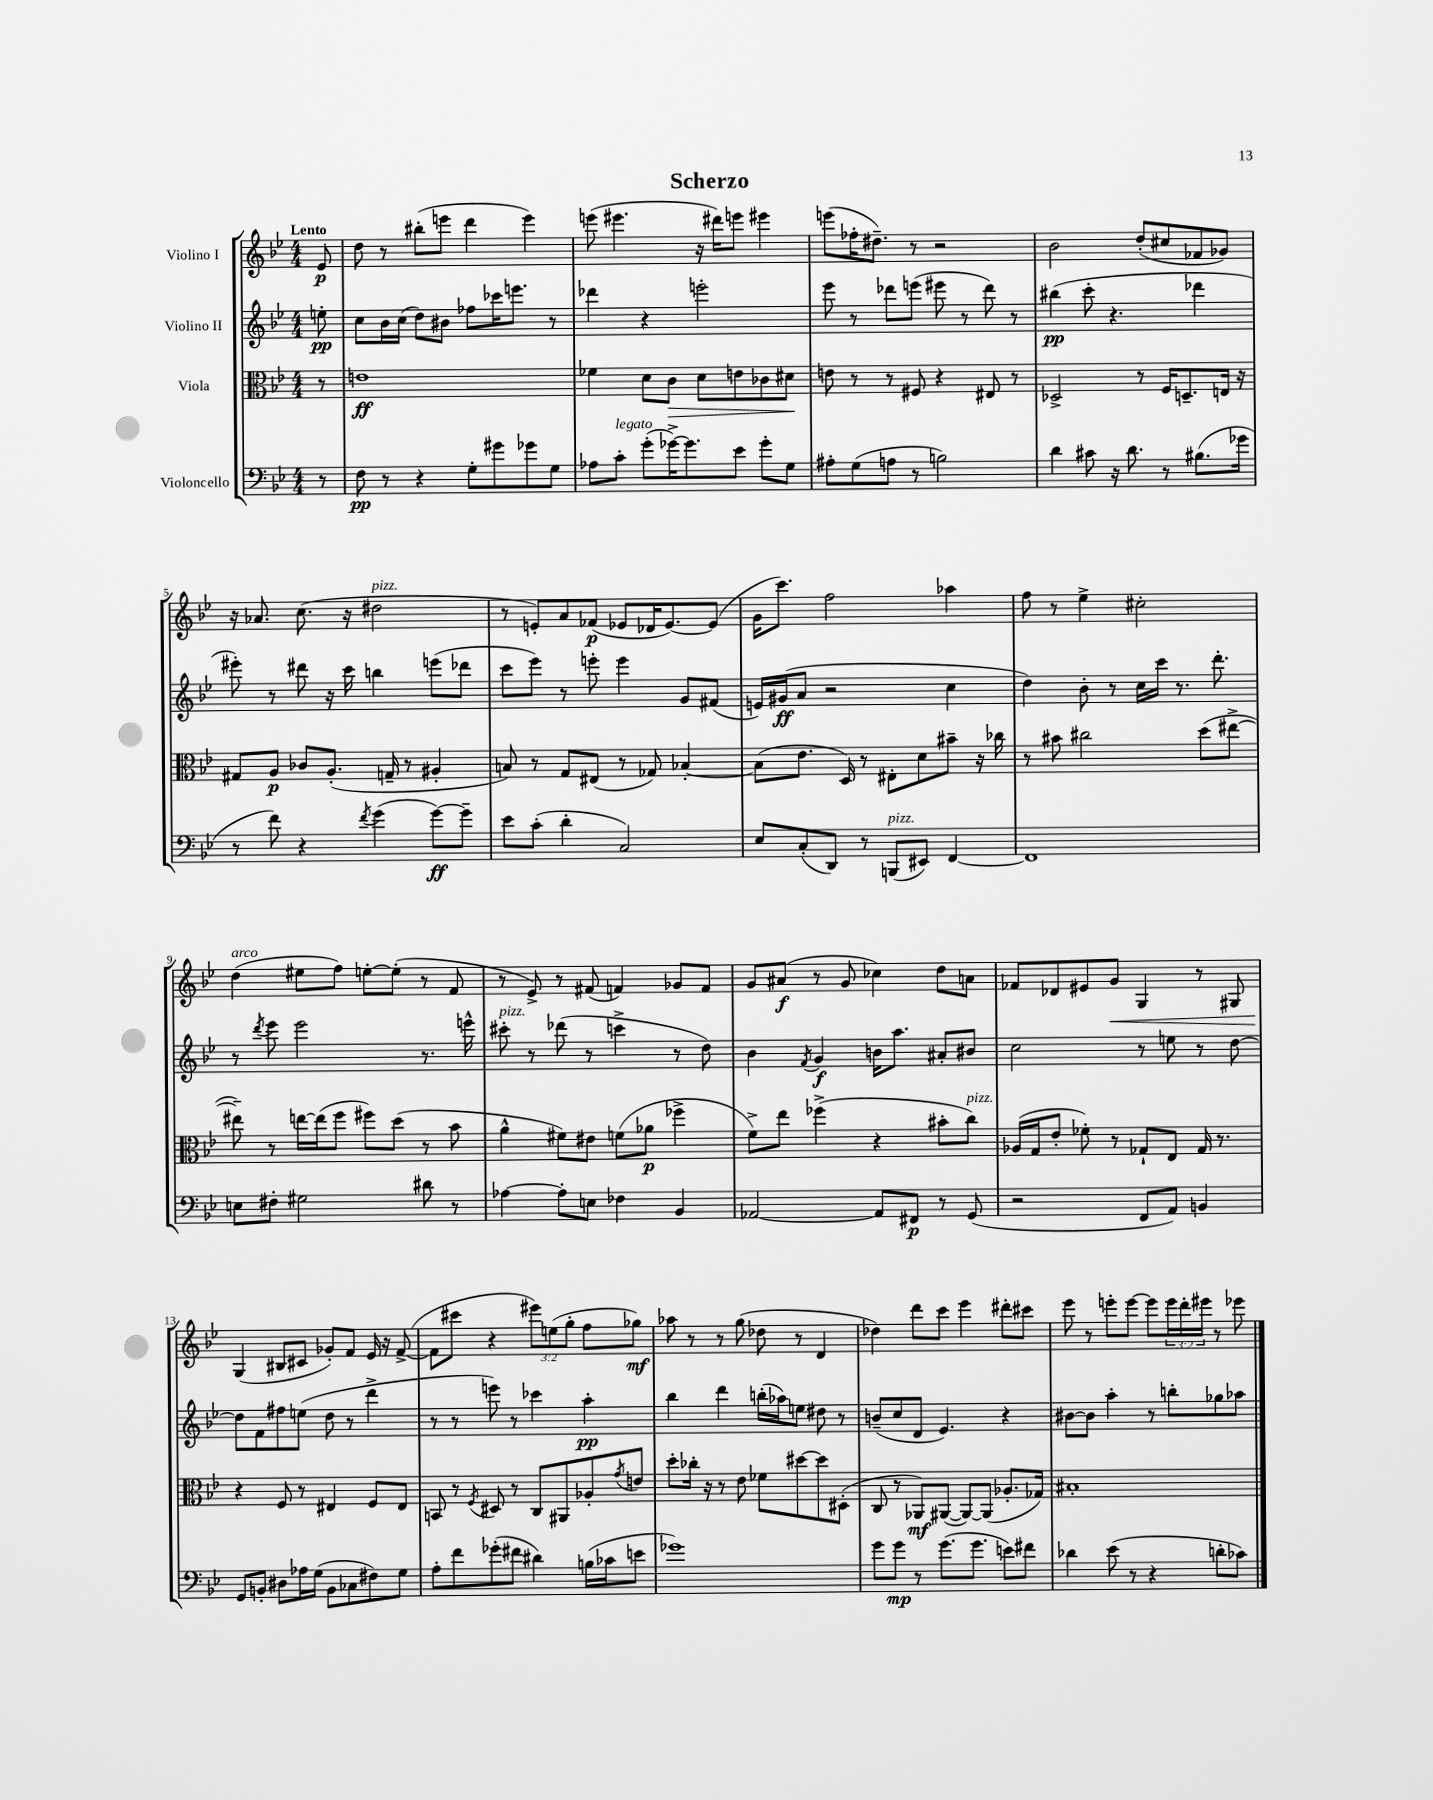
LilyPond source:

\header { title = "Scherzo" }
<<
\new StaffGroup <<
\new Staff = "s0" \with { instrumentName = "Violino I" } {
    \clef treble \key bes \major \numericTimeSignature \time 4/4 \override Staff.TupletNumber.text = #tuplet-number::calc-fraction-text \partial 8 \tempo "Lento"
    ees'8\p |
    d''8 r8 bis''8-.( e'''8 d'''4 e'''4) |
    e'''8( eis'''4. r16 dis'''16) e'''8 eis'''4 |
    e'''8( fes''16-. dis''8.--) r8 r2 |
    bes'2 d''8-.( cis''8 fes'8 ges'8) |
    r16 aes'8. c''8.( r16 dis''2^\markup { \italic "pizz." } |
    r8 e'8-.) a'8 fes'8\p( ees'8 des'16 ees'8.~) ees'8( |
    g'16 c'''8.) f''2 aes''4 |
    f''8 r8 ees''4-> cis''2-. |
    d''4^\markup { \italic "arco" }( eis''8 f''8) e''8~-. e''8-.( r8 f'8 |
    r8 ees'8->) r8 fis'8( f'4) ges'8 f'8 |
    g'8 ais'8\f( r8 g'8 ces''4) d''8 a'8 |
    fes'8 des'8 eis'8 g'8\< g4 r8 gis8 |
    g4\!( bis8 cis'8 ges'8-.) f'8 ees'16 r16 f'8~->( |
    f'8 cis'''8 r4 \tuplet 3/2 { eis'''8) e''8( g''8-. } f''8 ges''8\mf) |
    aes''8 r8 r8 g''8( des''8 r8 d'4 |
    des''4) d'''8 c'''8 ees'''4 dis'''8-. cis'''8 |
    ees'''8 r8 e'''8-. e'''8~ e'''8 \tuplet 3/2 { e'''16 d'''16-. eis'''16 } r8 ees'''8 \bar "|." |
}
\new Staff = "s1" \with { instrumentName = "Violino II" } {
    \clef treble \key bes \major \numericTimeSignature \time 4/4 \partial 8
    e''8-.\pp |
    c''8 bes'16 c''16( d''8) bis'8 fes''8 ces'''16 e'''8. r8 |
    des'''4 r4 e'''2-. |
    ees'''8 r8 des'''8 e'''8( eis'''8 r8 des'''8) r8 |
    bis''4\pp( c'''8-. r4. des'''4 |
    eis'''8-.) r8 dis'''8 r16 c'''16 b''4 e'''8( des'''8 |
    c'''8 ees'''8) r8 e'''8-. e'''4 g'8 fis'8( |
    e'16) gis'16\ff( a'8 r2 c''4 |
    d''4) bes'8-. r8 c''16 c'''16 r8. d'''8.-. |
    r8 \acciaccatura { d'''8 } ees'''8 ees'''2 r8. e'''16-^ |
    cis'''8-.^\markup { \italic "pizz." } r8 des'''8( r8 c'''4-> r8 d''8) |
    bes'4 \acciaccatura { f'8 } g'4\f b'16 a''8. ais'8-. bis'8 |
    c''2 r8 e''8 r8 d''8~ |
    d''8 f'8 fis''8 e''8( d''8 r8 d'''4-> |
    r8 r8 e'''8) r8 ces'''4 a''4-.\pp |
    bes''4 d'''4 b''16-.( aes''16) e''8 dis''8 r8 |
    b'8--( c''8 d'8 ees'4.) r4 |
    bis'8~ bis'8 a''4-. r8 b''8-. ges''8 aes''8 \bar "|." |
}
\new Staff = "s2" \with { instrumentName = "Viola" } {
    \clef alto \key bes \major \numericTimeSignature \time 4/4 \partial 8
    r8 |
    e'1\ff |
    fes'4 d'8 c'8\> d'8 e'8 ces'8 dis'8\! |
    e'8 r8 r8 fis8 r4 eis8 r8 |
    des2-> r8 f16 d8.-- e16 r16 |
    gis8 a8\p ces'8 a8.-.( g16-- r8 ais4-. |
    b8) r8 g8 eis8( r8 ges8) bes4~-. |
    bes8( ees'8. d16) r8 eis8-. d'8 bis'8-- r16 ces''16 |
    r8 bis'8 cis''2 d''8( eis''8~-> |
    eis''8--) r8 e''16~ e''16( f''8 fis''8) d''8( r8 bes'8 |
    a'4-^ fis'8) eis'8 f'8( aes'8\p fes''4-> |
    f'8->) ees''8 fes''4->( r4 bis'8-. c''8^\markup { \italic "pizz." }) |
    aes16( g16 ees'8-. fes'8-.) r8 ges8-! ees8 ges16 r8. |
    r4 f8 r8 eis4 f8 eis8 |
    b,8 r8 \acciaccatura { f8 } dis8 r8 c8 ais,8 aes8-. \acciaccatura { g'8 } e'8 |
    d''8-. ces''16-. r16 r8 ees'8 fes'8 dis''8~ dis''8 dis8-.( |
    c8 r8 aes,8\mf) ais,8~( ais,8~) ais,8( aes8.-. ges16) |
    bis1-. \bar "|." |
}
\new Staff = "s3" \with { instrumentName = "Violoncello" } {
    \clef bass \key bes \major \numericTimeSignature \time 4/4 \partial 8
    r8 |
    f8\pp r8 r4 g8-. gis'8 ges'8 g8 |
    aes8 c'8-.^\markup { \italic "legato" } g'8-.( ges'16~->) ges'8. ees'8 ges'8-. g8 |
    ais8-. g8( a8 r8 b2) |
    d'4 cis'8 r16 d'8. r8 bis8.( ges'16 |
    r8 f'8) r4 \acciaccatura { f'8 } g'4( g'8~\ff) g'8-- |
    ees'8 c'8-.( d'4-. c2) |
    ees8 c8-.( d,8) r8 b,,8^\markup { \italic "pizz." }( eis,8) f,4~ |
    f,1 |
    e8 fis8-. gis2 dis'8 r8 |
    aes4~ aes8-. e8 fes4 bes,4 |
    aes,2~ aes,8 fis,8\p r8 g,8( |
    r2 f,8 a,8) b,4 |
    g,8 b,8-. dis8 aes16 g16( b,8 ces8 fis8) g8 |
    a8-. f'8 ges'8-.( fis'8 dis'4) b16( ces'16 e'8 |
    ges'1) |
    g'8 g'8\mp r8 g'8.( g'8. e'8) fis'8 |
    des'4 ees'8( r8 r4 d'8-. ces'8) \bar "|." |
}
>>
>>
